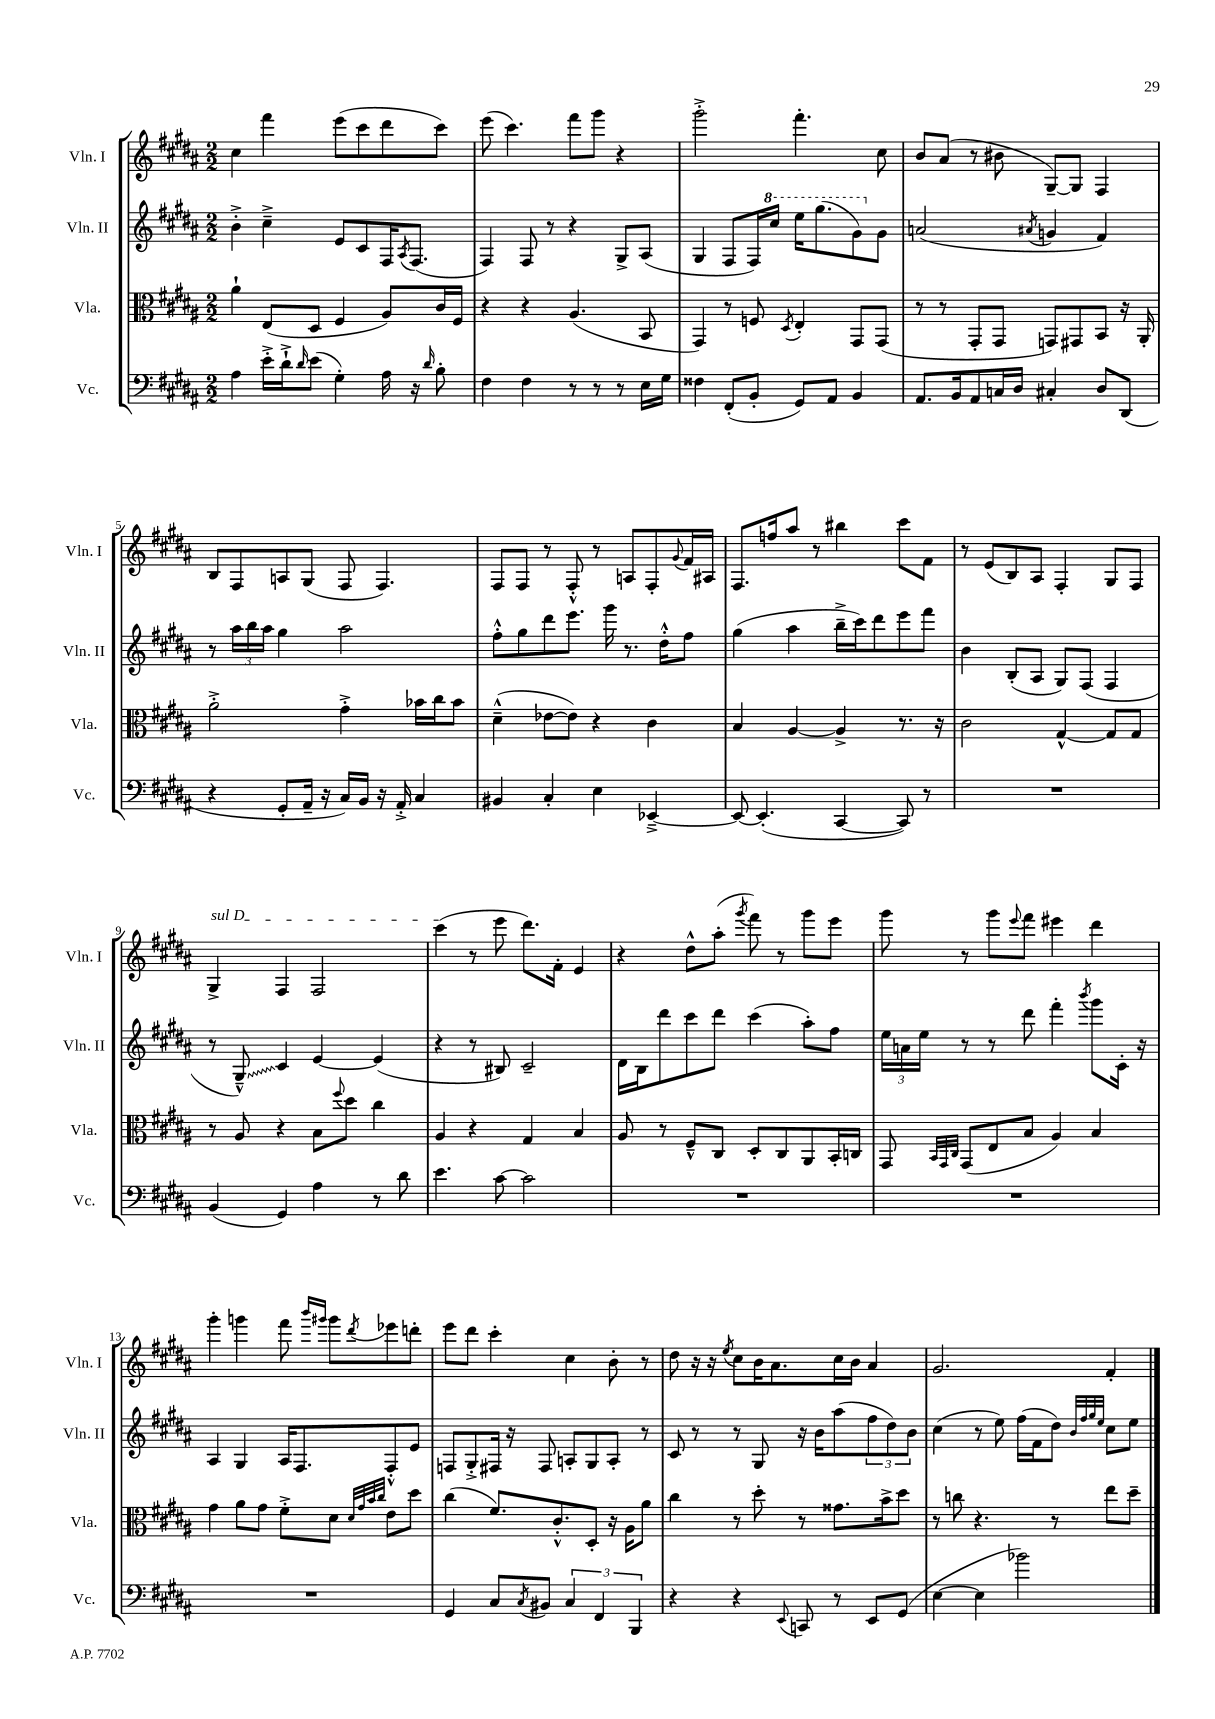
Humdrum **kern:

**kern	**kern	**kern	**kern
*staff4	*staff3	*staff2	*staff1
*clefF4	*clefC3	*clefG2	*clefG2
*k[f#c#g#d#a#]	*k[f#c#g#d#a#]	*k[f#c#g#d#a#]	*k[f#c#g#d#a#]
*M2/2	*M2/2	*M2/2	*M2/2
4A#	4a#`	4b'^	4cc#
16e'^	(8E	4cc#~^	4fff#
16d#`^	.	.	.
16qqd#	.	.	.
(8e	8D#	.	.
4G#')	4F#	8e	(8eee
.	.	8c#	8ccc#
16A#	8A#)	16F#	8ddd#
.	.	8qA#	.
16r	.	(8.F#	.
16qqd#	.	.	.
8B'	16c#	.	8ccc#)
.	16F#	.	.
=	=	=	=
4F#	4r	4F#)	(8eee
.	.	.	4.ccc#)
4F#	4r	8F#	.
.	.	8r	.
8r	(4.A#	4r	8fff#
8r	.	.	8ggg#
8r	.	8G#^	4r
16E	8BB	(8A#	.
16G#	.	.	.
=	=	=	=
4F##	4GG#)	4G#	2ggg#'^
(8FF#'	8r	8F#	.
8BB'	8F	16F#)	.
.	.	16ccc#	.
.	8qD#	.	.
8GG#)	4E'	16eee	4.fff#'
.	.	(8.ggg#	.
8AA#	.	.	.
4BB	8GG#	8gg#)	.
.	(8GG#	8g#	8cc#
=	=	=	=
8.AA#	8r	(2a	8b
.	8r	.	(8a#
16BB	.	.	.
8AA#	8GG#'	.	8r
16C	8GG#	.	8b#
16D#	.	.	.
.	.	8qa#	.
4C#'	8GG)	4g	[8G#~)
.	8GG#	.	8G#]
8D#	8BB	4f#)	4F#
(8DD#	16r	.	.
.	16AA#'	.	.
=	=	=	=
4r	2a#'^	8r	8B
.	.	24aa#	8F#
.	.	24bb	.
.	.	24aa#	.
8GG#'	.	4gg#	8A
16AA#~	.	.	(8G#
16r	.	.	.
16C#)	4g#'^	2aa#	8F#
16BB	.	.	.
16r	.	.	4.F#)
16AA#'^	.	.	.
4C#	16b-	.	.
.	16cc#	.	.
.	8b-	.	.
=	=	=	=
4BB#	(4d#~^^	8ff#'^^	8F#
.	.	8gg#	8F#
4C#'	[8e-	8ddd#	8r
.	8e-])	8.eee	8F#'^^
4E	4r	.	8r
.	.	16ggg#	.
.	.	8.r	8A
[4EE-~^	4c#	.	8F#'
.	.	16dd#'^^	.
.	.	.	8qqg#
.	.	8ff#	16f#
.	.	.	16A#
=	=	=	=
8EE-_	4B	(4gg#	8.F#
(4.EE-']	.	.	.
.	.	.	16ff
.	[4A#	4aa#	8aa#
.	.	.	8r
[4CC#	4A#^]	16bb~^	4bb#
.	.	16ccc#)	.
.	.	8ddd#	.
8CC#])	8.r	8eee	8ccc#
8r	.	8fff#	8f#
.	16r	.	.
=	=	=	=
1r	2c#	4b	8r
.	.	.	(8e
.	.	(8B'	8B)
.	.	8A#	8A#
.	[4G#^^	8G#)	4F#'
.	.	(8F#	.
.	8G#]	4F#	8G#
.	8G#	.	8F#
=	=	=	=
(4BB	8r	8r	4G#^
.	8A#	8G#~^^)	.
4GG#)	4r	4c#	4F#
4A#	8B	[4e	2F#
.	8qqff#	.	.
.	8dd#	.	.
8r	4cc#	(4e]	.
8d#	.	.	.
=	=	=	=
4.e	4A#	4r	(4ccc#
.	4r	8r	8r
[8c#	.	8B#)	8eee
2c#]	4G#	2c#~	8.ddd#)
.	.	.	16f#'
.	4B	.	4e
=	=	=	=
1r	8A#	16d#	4r
.	.	16B	.
.	8r	8ddd#	.
.	8F#~^^	8ccc#	8dd#^^
.	8C#	8ddd#	(8aa#'
.	.	.	8qggg#
.	8D#'	(4ccc#	8fff#)
.	8C#	.	8r
.	8AA#	8aa#')	8ggg#
.	16BB'	8ff#	8eee
.	16C	.	.
=	=	=	=
1r	8GG#	24ee	8ggg#
.	.	24a	.
.	.	24ee	.
.	32qqBB	.	.
.	32qqGG#	.	.
.	32qqC#	.	.
.	(8GG#	8r	8r
.	8E	8r	8ggg#
.	.	.	8qqeee
.	8B	8ddd#	8fff#
.	4A#)	4fff#'	4eee#
.	.	8qbbb	.
.	4B	8ggg#	4ddd#
.	.	16c#'	.
.	.	16r	.
=	=	=	=
1r	4g#	4A#	4ggg#'
.	8a#	4G#	4ggg
.	8g#	.	.
.	8f#'^	16A#	8fff#
.	.	8.F#	.
.	.	.	16qqbbb
.	.	.	16qqggg#
.	8d#	.	8ggg#
.	32qqd#	.	.
.	32qqg#	.	.
.	32qqb	.	.
.	32qqcc#	.	8qddd#
.	8e	8F#'^^	8eee-
.	8dd#	8e	8ddd'
=	=	=	=
4GG#	(4cc#	8F	8eee
.	.	8G#'^	8ddd#
8C#	8.f#)	16F#	4ccc#'
.	.	16r	.
8qC#	.	.	.
8BB#	.	8F#	.
.	8.c#'^^	.	.
6C#	.	8A'	4cc#
.	8D#'	8G#	.
6FF#	.	.	.
.	16r	8A'	8b'
.	16A#	.	.
6BBB	.	.	.
.	8a#	8r	8r
=	=	=	=
4r	4cc#	8c#	8dd#
.	.	8r	16r
.	.	.	16r
.	.	.	8qee
4r	8r	8r	8cc#
.	8dd#'	8G#	16b
.	.	.	8.a#
8qqEE	.	.	.
8CC	8r	16r	.
.	.	16b	.
8r	8.g##	(8aa#	16cc#
.	.	.	16b
8EE	.	12ff#	4a#
.	16b^	.	.
.	.	12dd#)	.
(8GG#	8dd#	.	.
.	.	12b	.
=	=	=	=
[4E	8r	(4cc#	2.g#
.	8cc	.	.
4E]	4.r	8r	.
.	.	8ee)	.
2b-)	.	(16ff#	.
.	.	16f#	.
.	8r	8dd#)	.
.	.	32qqb	.
.	.	32qqff#	.
.	.	32qqgg#	.
.	.	32qqee	.
.	8ee	8cc#	4f#'
.	8dd#~	8ee	.
==	==	==	==
*-	*-	*-	*-
